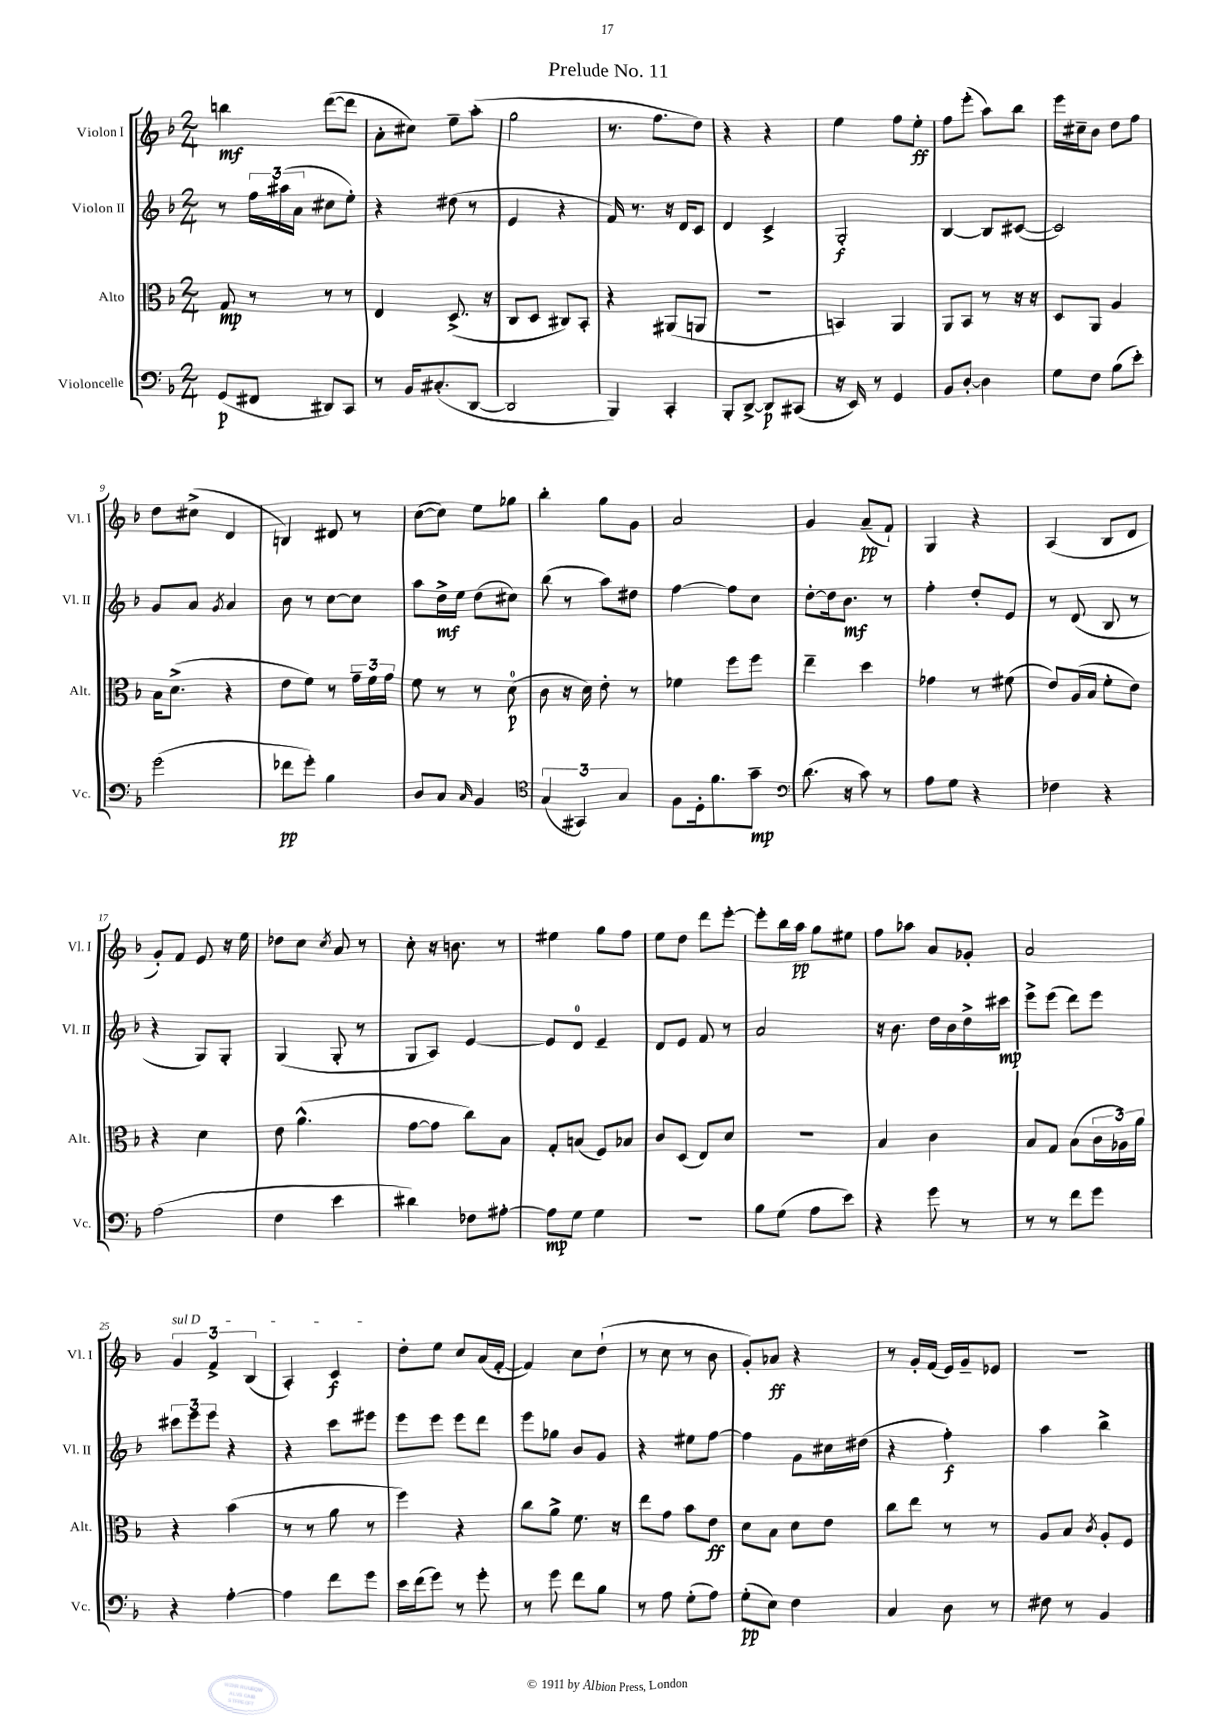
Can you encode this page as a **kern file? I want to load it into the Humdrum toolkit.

**kern	**kern	**kern	**kern
*staff4	*staff3	*staff2	*staff1
*clefF4	*clefC3	*clefG2	*clefG2
*k[b-]	*k[b-]	*k[b-]	*k[b-]
*M2/4	*M2/4	*M2/4	*M2/4
(8GG	8G	8r	4bb
8FF#	8r	24ff	.
.	.	(24aa#	.
.	.	24a	.
8DD#)	8r	8cc#	([8ddd
8CC	8r	8ee')	8ddd]
=	=	=	=
8r	4E	4r	8a'
16BB-	.	.	8cc#)
(8.C#'	.	.	.
.	(8.D^	(8dd#	8ee~
[8DD	.	8r	(8aa'
.	16r	.	.
=	=	=	=
2DD]	8C	4e	2gg
.	8D	.	.
.	8C#)	4r	.
.	8BB-'	.	.
=	=	=	=
4BBB-)	4r	16f)	8.r
.	.	8.r	.
.	.	.	8.ff
4CC'	(8AA#	16r	.
.	.	16d	.
.	8AA	8c	8dd)
=	=	=	=
8BBB-'	2r	4d	4r
[8DD^	.	.	.
8DD]	.	4c^	4r
(8CC#	.	.	.
=	=	=	=
16r	4BB)	2G'	4ee
16EE)	.	.	.
8r	.	.	.
4GG	4AA	.	8ff
.	.	.	8ee'
=	=	=	=
8BB-	8AA	[4B-	8ff
[8D'	8BB-	.	(8eee'
4D]	8r	8B-]	8aa)
.	16r	([8c#	8bb-
.	16r	.	.
=	=	=	=
8G	8D	2c#])	16eee
.	.	.	16cc#~
8F	8AA	.	8b-
(8B-	4A	.	8dd
8e')	.	.	8ff
=	=	=	=
(2g	16B-	8g	8dd
.	(8.d^	.	.
.	.	8a	(8cc#^
.	.	8qg	.
.	4r	4a	4d
=	=	=	=
8f-	8e	8b-	4B)
8g')	8f)	8r	.
4B-	8r	[8cc	8d#
.	24g~	8cc]	8r
.	24f	.	.
.	24g	.	.
=	=	=	=
8D	8f	8aa	([8cc
8C	8r	16dd^	8cc])
.	.	16ee	.
16qqC	.	.	.
4BB-	8r	(8dd	8ee
.	(8d	8cc#)	8gg-
=	=	=	=
*clefC4	*	*	*
(6G	8c	(8bb-	4bb-'
.	16r	8r	.
6GG#)	.	.	.
.	16d)	.	.
.	8e'	8aa)	8gg
6G	.	.	.
.	8r	8dd#	8g
=	=	=	=
8F	4f-	[4ff	2a
16D'	.	.	.
8.f	.	.	.
.	8ff	8ff]	.
8g~	8ff	8cc	.
=	=	=	=
*clefF4	*	*	*
(8.d	4ee~	[8dd'	4g
.	.	16dd]	.
16r	.	8.b-	.
8c)	4dd	.	(8a~
8r	.	8r	8f`)
=	=	=	=
8A	4g-	4ff'	4G
8G	.	.	.
4r	8r	8dd'	4r
.	(8f#	8e	.
=	=	=	=
4F-	8e)	8r	(4A
.	(16A	(8d	.
.	16B-	.	.
4r	8f'	8B-	8B-
.	8e)	8r	8d
=	=	=	=
(2A	4r	4r	8g')
.	.	.	8f
.	4d	8G)	8e
.	.	8G'	16r
.	.	.	16ee
=	=	=	=
4F	8e	(4G	8dd-
.	(4.a^^	.	8cc
.	.	.	8qcc
4e	.	8G'	8a
.	.	8r	8r
=	=	=	=
4d#)	[8g	8G	8cc'
.	8g]	8A)	16r
.	.	.	8.b
8F-	8cc)	[4e	.
[8A#'	8B-	.	8r
=	=	=	=
8A#]	8G'	8e]	4ee#
8G	(8B	8d	.
4G	8F)	4e~	8gg
.	8B-	.	8ff
=	=	=	=
2r	8c	8d	8ee
.	(8D	8e	8dd
.	8E)	8f	8ddd
.	8d	8r	[8eee'
=	=	=	=
8B-	2r	2a	8eee']
(8G	.	.	16bb-
.	.	.	16aa
8A	.	.	8gg
8e)	.	.	8ee#
=	=	=	=
4r	4B-	16r	8ff
.	.	8.b-	.
.	.	.	8aa-
8g	4c	16dd	8a
.	.	16b-	.
8r	.	16dd^	8g-'
.	.	16ccc#	.
=	=	=	=
8r	8B-	8eee^	2a
8r	8G	(8eee	.
8f	(8B-	8ddd)	.
8g	24c	8eee	.
.	24A-)	.	.
.	24a	.	.
=	=	=	=
4r	4r	12ccc#	6g
.	.	12eee	.
.	.	12eee	6f^
[4A'	(4b-	4r	.
.	.	.	(6B-
=	=	=	=
4A]	8r	4r	4A')
.	8r	.	.
8f	8a	8ccc	4c
8g	8r	8eee#	.
=	=	=	=
16e	4ff)	8eee	8dd'
(16f	.	.	.
8g)	.	8eee	8ee
8r	4r	8eee	8cc
8g'	.	8ddd	(16a
.	.	.	[16f'
=	=	=	=
8r	8cc	8eee	4f])
8g	8a^	8gg-	.
8f	8.f	8b-	8cc
8B-	.	8g	(8dd`
.	16r	.	.
=	=	=	=
8r	8ee	4r	8r
8A	8g	.	8cc
(8G'	8b-	8ee#	8r
8A)	8e	[8ff	8b-
=	=	=	=
(8G'	8d	4ff]	8g')
8E)	8B-	.	8a-
4F	8d	8g	4r
.	8e	16cc#	.
.	.	(16dd#	.
=	=	=	=
4C	8cc	4r	8r
.	8ee	.	16g'
.	.	.	(16f
8D	8r	4ff')	16e)
.	.	.	16g~
8r	8r	.	8e-
=	=	=	=
8F#	8A	4aa	2r
8r	8B-	.	.
.	8qc	.	.
4BB-	8A'	4bb-^	.
.	8F	.	.
==	==	==	==
*-	*-	*-	*-
